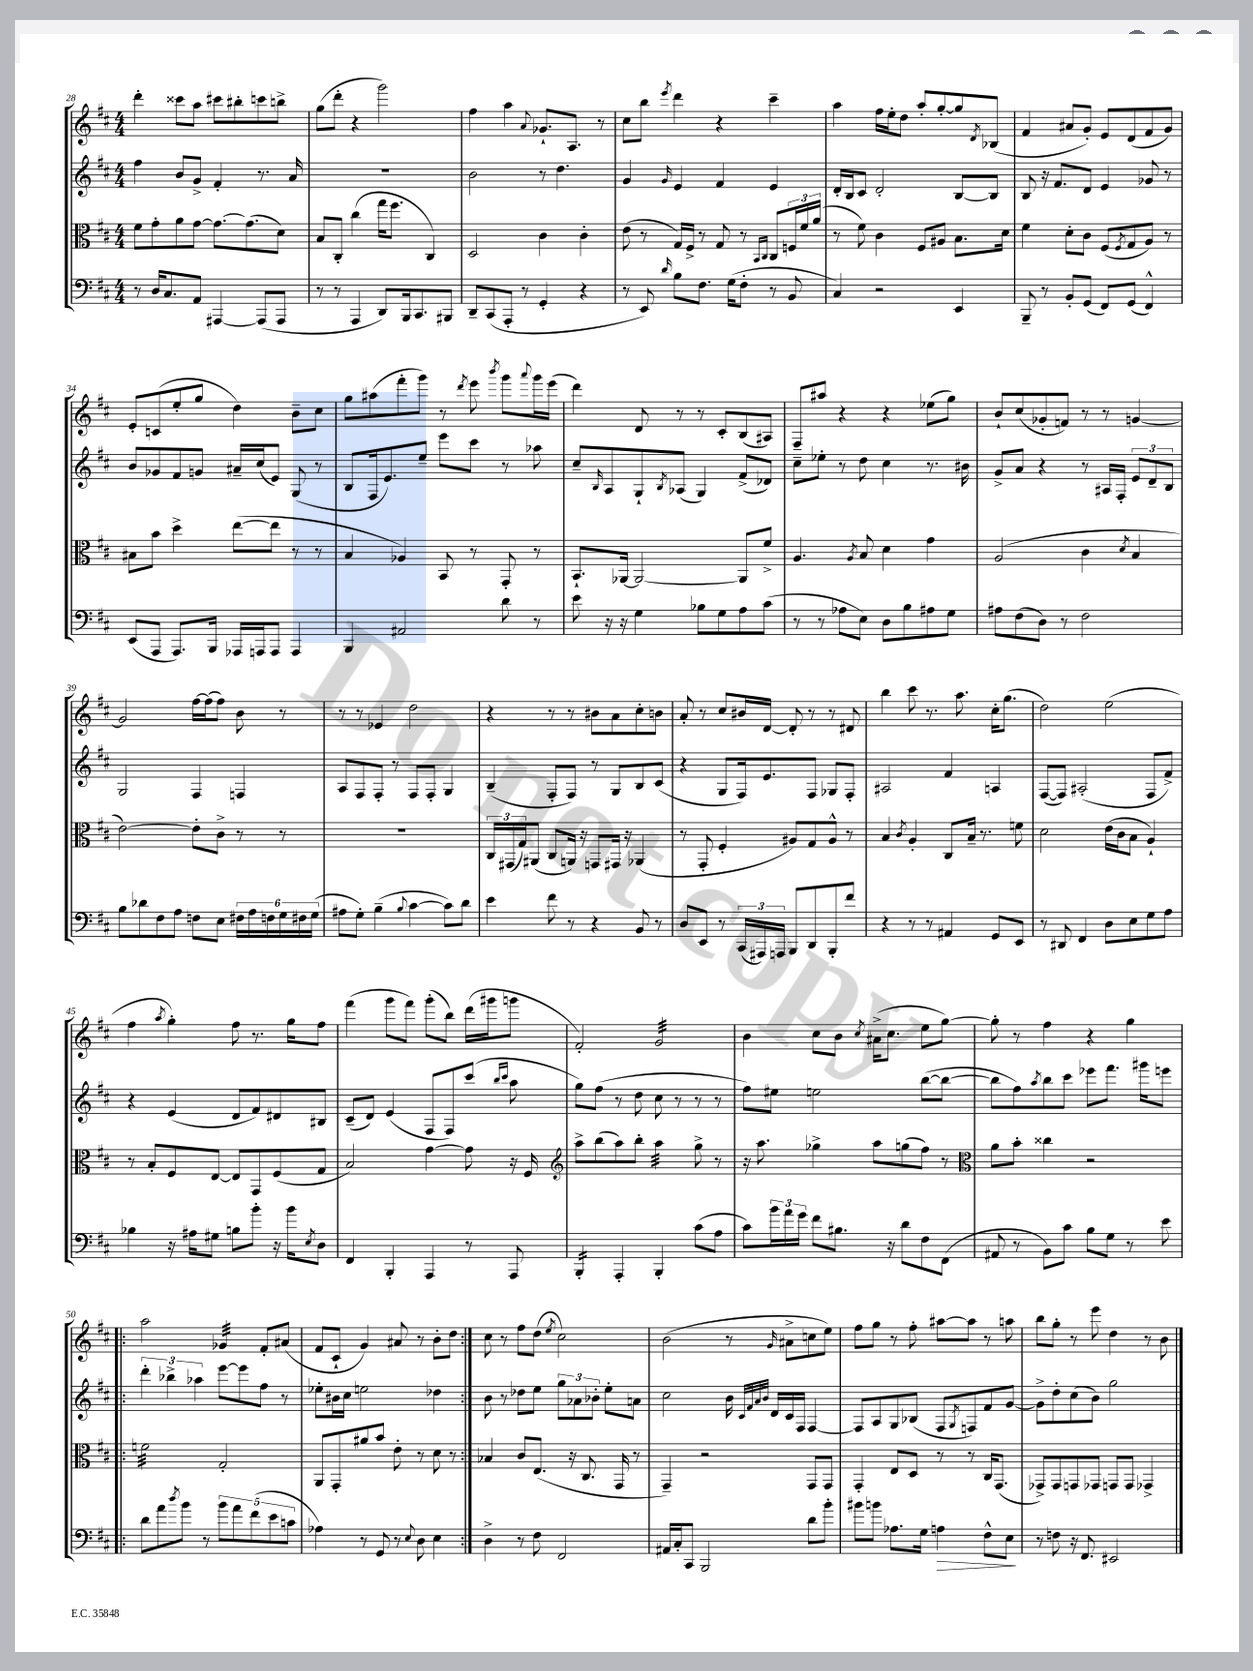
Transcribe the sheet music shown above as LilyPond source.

<<
\new StaffGroup <<
\new Staff = "s0" {
    \clef treble \key d \major \numericTimeSignature \time 4/4
    d'''4-. cisis'''8 a''8 cis'''8 bis''8-. c'''8 b''8-> |
    g''8( d'''8-. r4 g'''2) |
    fis''4 a''4 \appoggiatura { a'8 } ges'8.-! a8. r8 |
    cis''8 b''8 \acciaccatura { e'''8 } d'''4 r4 cis'''4-- |
    a''4 fis''16 e''16-. d''8 a''8-. g''8~-. g''8 \acciaccatura { d'8 } bes8( |
    fis'4 ais'8 g'8-.) e'8 d'8( fis'8 g'8) |
    e'8-. c'8( e''8-. g''8 d''4) b'8-- cis''8 |
    g''8 ais''8( fis'''8-. g'''8) r8 \acciaccatura { d'''8 } e'''8 \acciaccatura { b'''8 } g'''8 \appoggiatura { a'''8 } g'''16 e'''16( |
    d'''4) d'8 r8 r8 cis'8-. b8( ais8) |
    fis8-- ais''8 r4 r4 ees''8( g''8) |
    b'8-! cis''8( ges'8-. f'8) r8 r8 g'4~ |
    g'2 fis''16~ fis''16( fis''8) b'8 r8 |
    r8 r8 ees'4 d''2 |
    r4 r8 r8 bis'8 a'8 cis''8-. b'8 |
    a'8-. r8 cis''8 bis'16 d'16~ d'8-. r8 r8 dis'8 |
    b''4 cis'''8 r8. a''8. cis''16-. g''8.( |
    d''2) e''2( |
    fis''4 \acciaccatura { a''8 } g''4-.) fis''8 r8. g''16 fis''8 |
    fis'''4( g'''8 fis'''8) g'''8-.( b''8) d'''16( gis'''16 g'''8 |
    fis'2-.) g'2:32 |
    b'4 cis''8 b'8 \acciaccatura { cis''8 } ais'16->( cis''8. e''8 g''8~) |
    g''8-. r8 fis''4 r4 g''4 |
    \repeat volta 2 { a''2 ges'4:32 fis'8-. ais'8( |
    fis'8 cis'8-! g'4) ais'8 r8 b'8-. d''8 | }
    cis''8 r8 fis''8 d''8( \acciaccatura { e''8 } cis''2) |
    b'2( r8 \grace { g'16 } ais'8-> c''8 e''8) |
    fis''8 g''8 r8 fis''8-. ais''8~ ais''8 r8 a''8 |
    b''8 g''8-. r8 e'''8 d''4 r8 b'8 \bar "|." |
}
\new Staff = "s1" {
    \clef treble \key d \major \numericTimeSignature \time 4/4
    fis''4 b'8 g'8-> fis'4-. r8. a'16 |
    R1 |
    b'2 r8 d''4. |
    g'4 \grace { g'16 } e'4 fis'4 e'4 |
    d'16-. b16 cis'8 d'2-. b8~ b8 |
    b8 r16 fis'8. d'8 e'4 ges'8 r8 |
    b'8 ges'8 fis'8 g'8 ais'16-- cis''16( e'8) g8( r8 |
    b8 fis16 e'8.) e''8-- e'''8 cis'''8 r8 aes''8 |
    cis''8-- \grace { b16 } a8 g8-! \acciaccatura { b8 } aes8( g4) fis'8->( des'8) |
    cis''8-- ees''8-. r8 d''8 cis''4 r8. bis'16 |
    g'8-> a'8 r4 r8 ais16 fis16-. \tuplet 3/2 { e'8 d'8-- b8 } |
    g2 fis4 f4 |
    a8 fis8 fis8-. r8 fis8 fis8-. g4 |
    b4--( fis8-. fis8) r8 g8 b8 cis'8( |
    r4 g8 fis16) e'8. fis8 ges8 fis8-. |
    ais2 fis'4 a4 |
    fis8~( fis8) ais2-.( fis8 fis'8->) |
    r4 e'4( d'8 fis'8) dis'8 bis8 |
    cis'8--( d'8) e'4( fis8 fis8) cis'''8( \grace { b''16 cis'''16 } a''8 |
    g''8) fis''8( r8 d''8 cis''8 r8 r8 r8 |
    fis''8) eis''8 e''2 b''8~( b''8~ |
    b''8 fis''8) \acciaccatura { a''8 } b''8 cis'''8 ees'''8 fis'''8. gis'''16 e'''8 |
    \repeat volta 2 { \tuplet 3/2 { d'''4-. bes''4-> aes''4 } e'''8~ e'''8 fis''8 r8 |
    ees''8-. bis'16 cis''16 e''2 des''4 | }
    b'8 r8 des''8 e''8 \tuplet 3/2 { g''8 aes'8 bes'8-. } e''8-. a'8 |
    cis''2 b'16 \grace { cis'32 fis'32 a'32 b'32 } d'16 cis'16 fis16 fis4~ |
    fis8 a8 g8 bes8( fis8 \acciaccatura { g8 } f8) fis'8 g'8~ |
    g'8-> d''8-. cis''8( b'8) g''2 \bar "|." |
}
\new Staff = "s2" {
    \clef alto \key d \major \numericTimeSignature \time 4/4
    fis'8 g'8-. a'8 g'8~ g'8.~ g'8.( d'8) |
    b8 cis8-. cis''4( g''16 fis''8. cis4) |
    d2 cis'4 cis'4-. |
    e'8( r8 g16) fis16-> r8 g8 r8 \grace { b,16 cis16 } cis8 \tuplet 3/2 { f16 fis'16 a'16( } |
    r8 fis'8) cis'4 fis8 ais8 b8. d'16 |
    fis'4 d'8-. cis'8 fis8( \acciaccatura { fis8 } g8 a8) r8 |
    bis8 b'8 d''4-> e''8~( e''8 r8 r8 |
    b4 aes4) b,8 r8 g,8-. r8 |
    b,8.-! aes,16~ aes,2~ aes,8 fis'8-> |
    a4. \acciaccatura { a8 } b8 d'4 g'4 |
    a2( cis'4 \acciaccatura { d'8 } b4 |
    e'2~) e'8-. cis'8-> r8 r8 |
    R1 |
    \tuplet 3/2 { cis16 gis,16( g16) } ais,8( cis8 a,16) r16 g,8 gis,16 r16 aes,4( |
    r8 g,8-. fis4-. ais8) g8 ais8-^ r8 |
    b4 \acciaccatura { cis'8 } a4-. cis8 b16-- r8. f'8 |
    d'2 e'16( cis'16 b8 a4-!) |
    r8 b8-. fis8 e8~ e8 g,8 fis8( g8 |
    b2) g'4~ g'8 r16 fis16 |
    \clef treble a''8-> b''8( a''8) b''8-. a''4:32 g''8-> r8 |
    r16 a''8. ges''4-> a''8 g''8( fis''8) r8 |
    \clef alto a'8 b'8-. cisis''4 r2 |
    \repeat volta 2 { f'2:32 g2-. |
    a,8 g,8-. ais'8 b'8 e'8-. r8 d'8 r8 | }
    bes4 cis'8 e8.( r16 cis8. g,16 r8 |
    g,4--) r2 g,8 g,8 |
    g,4-. e8 d8 r8 r8 cis16 g,8.( |
    ges,8->) ges,8 g,8 ges,8 g,8 g,8 ges,4-> \bar "|." |
}
\new Staff = "s3" {
    \clef bass \key d \major \numericTimeSignature \time 4/4
    r8 d16 cis8. a,8 ais,,4~ ais,,8( ais,,8 |
    r8 r8 a,,4 d,8) b,,16 cis,8. bis,,8 |
    d,8-- cis,8( a,,8-. r8 g,4-. r4 |
    r8 e,8) \grace { d'16 } b8 fis8. g16( fis8-. r8 b,8 |
    cis4) r2 e,4 |
    b,,8-- r8 b,8-. g,8( fis,8) g,8( fis,4-^) |
    e,8( a,,8 a,,8.) b,,16 aes,,16 a,,16 a,,8 a,,4 |
    b,,4 ais,2 d'8 r8 |
    e'8 r16 r16 g4 bes8 g8 a8 cis'8( |
    r8 r8 aes8 e8) d8 b8 ais8 g8 |
    ais8 fis8( d8) r8 fis2 |
    b8 des'8 fis8 a8 f8 e8 \tuplet 6/4 { fis16 a16 f16 g16 fis16 g16( } |
    ais8 g8-.) b4--( \appoggiatura { b8 } cis'4~ cis'8) d'8 |
    e'4 fis'8 r8 r4 b,8 r8 |
    d8 e,8 r8 \tuplet 3/2 { cis,16( ais,,16) a,,16 } b,,8 d,8 b,,8-. fis'8 |
    r4 r8 r8 ais,4 g,8 e,8 |
    r8 dis,8 fis,4 d8 e8 g8 a8 |
    bes4 r16 ais16 gis8 b8 b'8-. r16 b'16 \acciaccatura { e8 } d8 |
    fis,4 b,,4-. a,,4 r8 a,,8 |
    b,,4:16-. a,,4-. b,,4-. cis'8( a8 |
    cis'8) \tuplet 3/2 { b'16 a'16 g'16 } fis'8 bis8. r16 d'8 fis8 fis,8( |
    ais,8 r8 b,8) cis'8 b8 g8 r8 e'8 |
    \repeat volta 2 { d'8 a'8 \acciaccatura { d''8 } b'8 r8 \tuplet 5/4 { b'8 a'8 fis'8( e'8 c'8 } |
    aes4) r8 g,8 r8 \appoggiatura { e8 } d8 e4 | }
    d4-> r8 fis8 fis,2 |
    ais,16 cis16-. cis,8 b,,2 d'8 b'8-. |
    bis'8 b'8 aes8. g16 a4\> fis8-^ e8\! |
    r8 f8 r16 fis,8. eis,2 \bar "|." |
}
>>
>>
\layout { \context { \Score currentBarNumber = #28 } }
